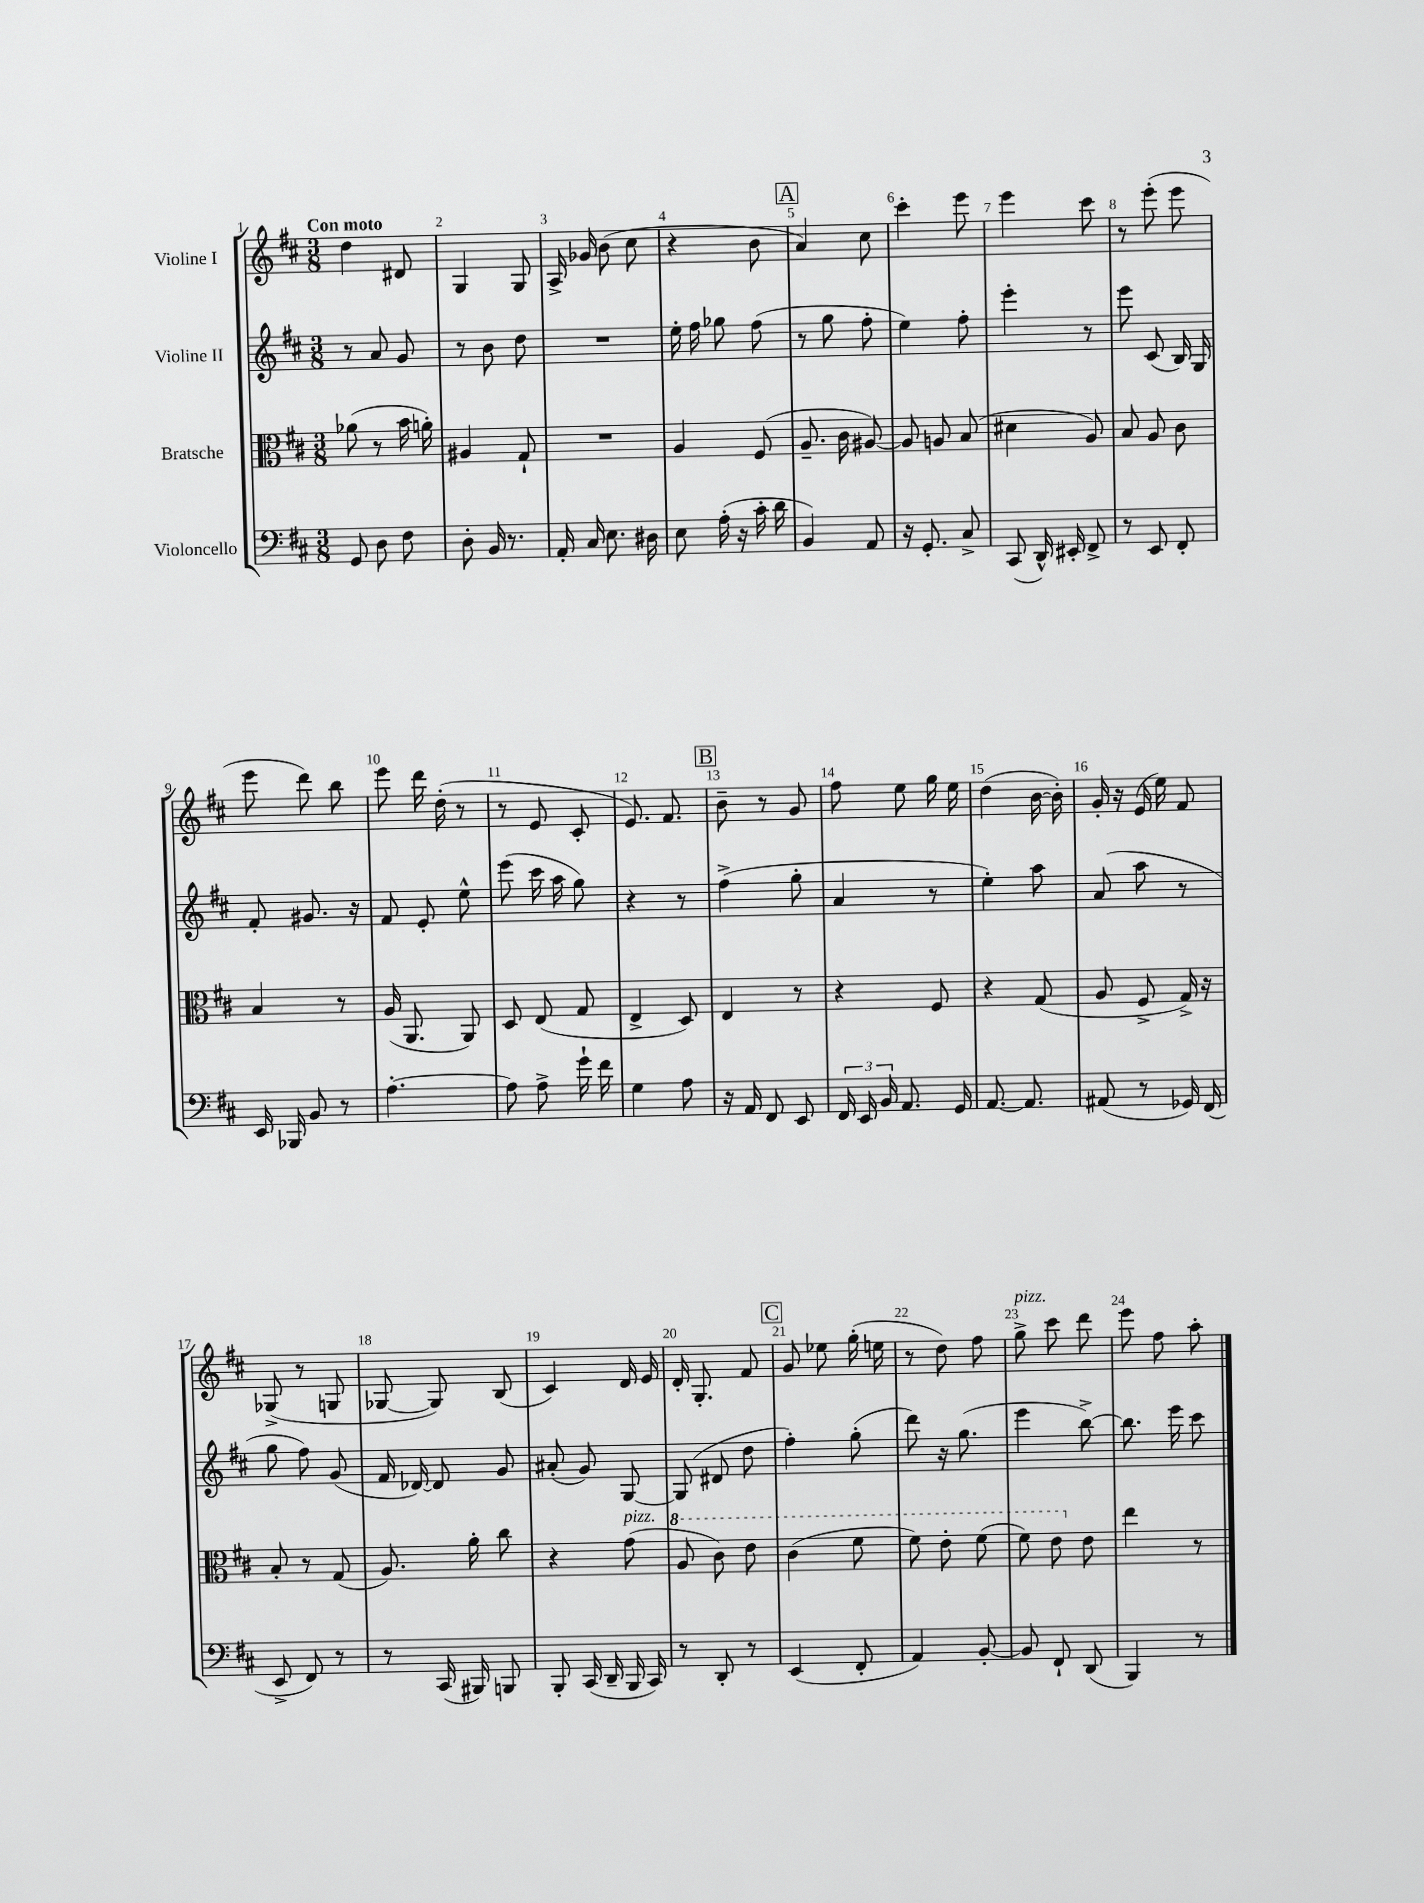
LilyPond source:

<<
\new StaffGroup <<
\new Staff = "s0" \with { instrumentName = "Violine I" } {
    \clef treble \key d \major \numericTimeSignature \time 3/8 \tempo "Con moto"
    \autoBeamOff d''4 dis'8 |
    g4 g8 |
    a16-> ges'16 b'8( cis''8 |
    r4 b'8 |
    \mark \markup { \box "A" } a'4) cis''8 |
    cis'''4-. e'''8 |
    e'''4 cis'''8 |
    r8 e'''8-.( e'''8 |
    e'''8 d'''8) b''8 |
    e'''8 d'''16 d''16-.( r8 |
    r8 e'8 cis'8-. |
    e'8.) fis'8. |
    \mark \markup { \box "B" } b'8-- r8 g'8 |
    fis''8 e''8 g''16 e''16 |
    d''4( b'16~ b'16-.) |
    g'16-. r16 e'16( e''16) fis'8 |
    ges8->( r8 g8 |
    ges8~ ges8) b8( |
    cis'4) d'16 e'16 |
    d'16-. g8.-. fis'8 |
    \mark \markup { \box "C" } g'8 ees''8 g''16-.( e''16 |
    r8 d''8) fis''8 |
    g''8->^\markup { \italic "pizz." } cis'''8 d'''8 |
    e'''8 fis''8 a''8-. \bar "|." |
}
\new Staff = "s1" \with { instrumentName = "Violine II" } {
    \clef treble \key d \major \numericTimeSignature \time 3/8
    \autoBeamOff r8 a'8 g'8 |
    r8 b'8 d''8 |
    R4. |
    e''16-. fis''16 ges''8 fis''8( |
    \mark \markup { \box "A" } r8 g''8 fis''8-. |
    e''4) fis''8-. |
    e'''4-. r8 |
    e'''8 cis'8( b16) g16 |
    fis'8-. gis'8. r16 |
    fis'8 e'8-. e''8-^ |
    e'''8( cis'''16 a''16 g''8) |
    r4 r8 |
    \mark \markup { \box "B" } fis''4->( g''8-. |
    a'4 r8 |
    e''4-.) a''8 |
    a'8( a''8 r8 |
    g''8 fis''8) g'8( |
    fis'16 des'16~) des'8 g'8 |
    ais'8-.( g'8) g8~ |
    g8( dis'8 d''8 |
    \mark \markup { \box "C" } fis''4-.) g''8-.( |
    d'''8) r16 g''8.( |
    e'''4 b''8~->) |
    b''8. e'''16 cis'''8 \bar "|." |
}
\new Staff = "s2" \with { instrumentName = "Bratsche" } {
    \clef alto \key d \major \numericTimeSignature \time 3/8
    \autoBeamOff aes'8( r8 b'16 a'16-.) |
    ais4 g8-! |
    R4. |
    a4 fis8( |
    \mark \markup { \box "A" } a8.-- cis'16 ais8~) |
    ais8 a8 b8( |
    dis'4 a8) |
    b8 a8 cis'8 |
    b4 r8 |
    a16( a,8. a,8) |
    d8 e8( g8 |
    e4-> d8) |
    \mark \markup { \box "B" } e4 r8 |
    r4 fis8 |
    r4 g8( |
    a8 fis8-> g16->) r16 |
    b8-. r8 g8( |
    a8.) a'16-. cis''8 |
    r4 g'8^\markup { \italic "pizz." }( |
    \ottava #1 a'8 cis''8) e''8 |
    \mark \markup { \box "C" } cis''4( fis''8 |
    fis''8) e''8-. fis''8( |
    fis''8) e''8 \ottava #0 e'8 |
    e''4 r8 \bar "|." |
}
\new Staff = "s3" \with { instrumentName = "Violoncello" } {
    \clef bass \key d \major \numericTimeSignature \time 3/8
    \autoBeamOff g,8 d8 fis8 |
    d8-. b,16 r8. |
    a,16-. cis16 e8. dis16 |
    e8 a16-.( r16 cis'16-. d'16 |
    \mark \markup { \box "A" } b,4) a,8 |
    r16 g,8.-. cis8-> |
    cis,8( d,16-^) eis,16-. fis,8-> |
    r8 e,8 fis,8-. |
    e,16 bes,,16 b,8 r8 |
    a4.~-. |
    a8 a8-> g'16-! fis'16 |
    g4 a8 |
    \mark \markup { \box "B" } r16 a,16 fis,8 e,8 |
    \tuplet 3/2 { fis,16 e,16 b,16 } a,8. g,16 |
    a,8.~ a,8. |
    ais,8( r8 ges,16) fis,16( |
    e,8-> fis,8) r8 |
    r8 cis,16( bis,,16) b,,8 |
    b,,8-. cis,16( d,16-- b,,16 cis,16) |
    r8 d,8-. r8 |
    \mark \markup { \box "C" } e,4( fis,8-. |
    a,4) b,8~-. |
    b,8 fis,8-! d,8( |
    b,,4) r8 \bar "|." |
}
>>
>>
\layout { \context { \Score \override BarNumber.break-visibility = ##(#f #t #t) barNumberVisibility = #all-bar-numbers-visible } }
